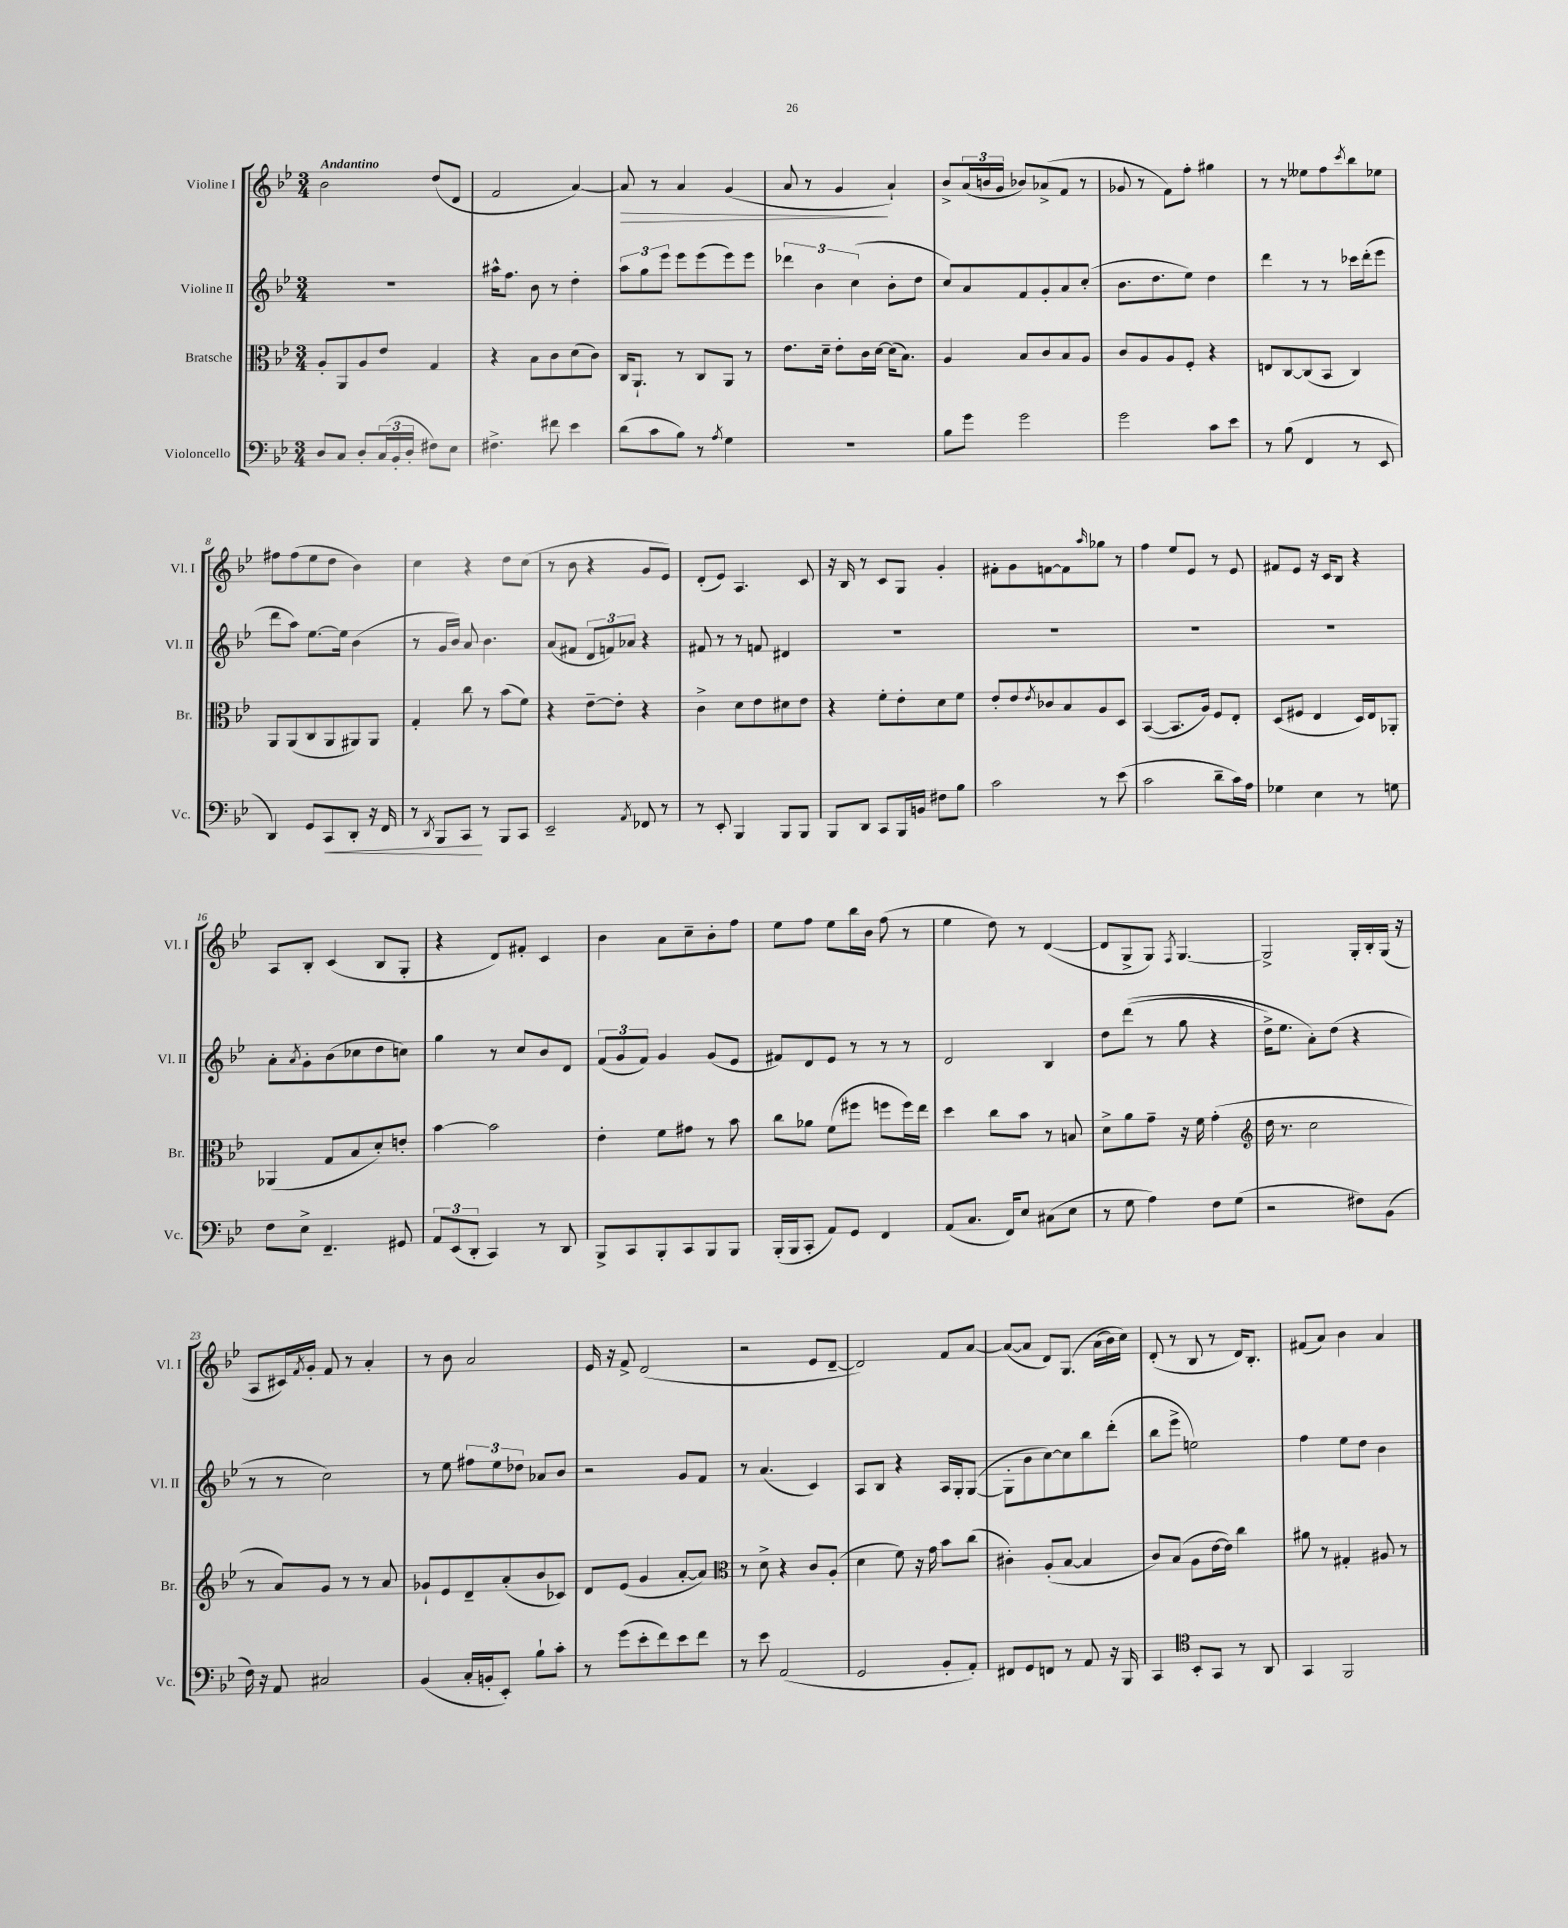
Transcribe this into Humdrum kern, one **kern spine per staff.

**kern	**dynam	**kern	**kern	**kern	**dynam
*part4	*part4	*part3	*part2	*part1	*part1
*staff4	*staff4	*staff3	*staff2	*staff1	*staff1
*I"Violoncello	*	*I"Bratsche	*I"Violine II	*I"Violine I	*
*I'Vc.	*	*I'Br.	*I'Vl. II	*I'Vl. I	*
*clefF4	*	*clefC3	*clefG2	*clefG2	*
*k[b-e-]	*	*k[b-e-]	*k[b-e-]	*k[b-e-]	*
*M3/4	*	*M3/4	*M3/4	*M3/4	*
=1	=1	=1	=1	=1	=1
!	!	!	!	!LO:TX:a:B:t=Andantino	!
8D/L	.	8A'/L	2.r	2b-\	.
8C/J	.	8AA/	.	.	.
8D'/L	.	8A/	.	.	.
(24C/L	.	8e-/J	.	.	.
24BB-'/	.	.	.	.	.
24D'/JJ	.	.	.	.	.
8F#X\L)	.	4G/	.	(8dd/L	.
8E-\J	.	.	.	8d/J	.
=2	=2	=2	=2	=2	=2
4.F#X^\	.	4r	16aa#X^^\KL	2f/	.
.	.	.	8.ff\J	.	.
.	.	8B-\L	8b-\	.	.
8f#X\	.	8c\	8r	.	.
4e-\	.	(8d\	4dd'\	[4a/)	.
.	.	8c\J)	.	.	.
=3	=3	=3	=3	=3	=3
!	!	!	!	!	!LO:HP:b
(8d\L	.	16C/KL	12aa\L	8a/]	>
.	.	8.AA`/J	.	.	.
.	.	.	12gg\	.	.
8c\	.	.	.	8r	.
.	.	.	12eee-\J	.	.
8B-\J)	.	8r	8eee-\L	4a/	.
8r	.	8C/L	(8eee-\	.	.
8qA/	.	.	.	.	.
4G\	.	8AA/J	8eee-\)	(4g/	.
.	.	8r	8eee-\J	.	.
=4	=4	=4	=4	=4	=4
2.r	.	8.e-\L	6ddd-X\	8a/	.
.	.	.	.	8r	.
.	.	.	6b-\	.	.
.	.	16d~\Jk	.	.	.
.	.	8e-'\L	.	4g/	.
.	.	.	(6cc\	.	.
.	.	16c\L	.	.	.
.	.	[16d\JJ	.	.	.
.	.	(16d\KL]	8b-'\L	4a`/)	]
.	.	8.B-\J)	.	.	.
.	.	.	8dd\J	.	.
=5	=5	=5	=5	=5	=5
8B-\L	.	4A/	8cc/L)	8b-^/L	.
8g\J	.	.	8a/	(24a/L	.
.	.	.	.	24bn/	.
.	.	.	.	24g/JJ	.
2g\	.	8B-/L	8f/	8b-X/L)	.
.	.	8c/	8g'/	(8a-X^/	.
.	.	8B-/	8a/	8f/J	.
.	.	8A/J	(8cc'/J	8r	.
=6	=6	=6	=6	=6	=6
2g\	.	8c/L	8.b-\L	8g-X/	.
.	.	8A/	.	8r	.
.	.	.	8.dd\	.	.
.	.	8A/	.	8f\L)	.
.	.	8F'/J	8ee-\J)	8ff'\J	.
8c\L	.	4r	4dd\	4gg#X\	.
8e-\J	.	.	.	.	.
=7	=7	=7	=7	=7	=7
8r	.	8En/L	4ddd\	8r	.
(8B-\	.	[8C/	.	8r	.
4FF/	.	(8C/]	8r	8ee--X\L	.
.	.	8BB-/J	8r	8ff\	.
.	.	.	.	8qccc/	.
8r	.	4C/)	16ccc-X\LL	8bb-\	.
.	.	.	(16ddd'\J	.	.
8EE-/	.	.	8eee-\J	8ee-X\J	.
!!LO:LB:g=z
=8	=8	=8	=8	=8	=8
4DD/)	.	8AA/L	8ddd\L	8ff#X\L	.
.	.	(8AA/	8aa\J)	(8ff#\	.
8GG/L	.	8C/	[8.ee-\L	8ee-\	.
!	!LO:HP:b	!	!	!	!
8CC/	<	8AA/	.	8dd\J	.
.	.	.	16ee-\Jk]	.	.
8DD'/J	.	8AA#X/)	(4b-\	4b-\)	.
16r	.	8AA#/J	.	.	.
16FF/	.	.	.	.	.
=9	=9	=9	=9	=9	=9
8r	.	4G'/	8r	4cc\	.
8qDD/	.	.	.	.	.
8BBB-/L	.	.	16g/LL	.	.
.	.	.	16b-/JJ)	.	.
8CC/J	.	8cc\	8a/	4r	.
8r	[	8r	4.b-\	.	.
8BBB-/L	.	(8b-\L	.	8dd\L	.
8CC/J	.	8f\J)	.	(8cc\J	.
=10	=10	=10	=10	=10	=10
2EE-~/	.	4r	(8a/L	8r	.
.	.	.	8f#X/J	8b-\	.
.	.	[8e-~\L	12d/L	4r	.
.	.	.	12fn/)	.	.
.	.	8e-'\J]	.	.	.
.	.	.	12a-X/J	.	.
8qAA/	.	.	.	.	.
8FF-X/	.	4r	4r	8g/L	.
8r	.	.	.	8e-/J)	.
=11	=11	=11	=11	=11	=11
8r	.	4c^\	8f#X/	(8d'/L	.
8EE-'/	.	.	8r	8e-/J)	.
4BBB-/	.	8d\L	8r	4.A/	.
.	.	8e-\	8fn/	.	.
8BBB-/L	.	8d#X\	4d#X/	.	.
8BBB-/J	.	8e-\J	.	8c/	.
=12	=12	=12	=12	=12	=12
8BBB-/L	.	4r	2.r	16r	.
.	.	.	.	16B-/	.
8DD/J	.	.	.	8r	.
8CC/L	.	8f'\L	.	8c/L	.
16BBB-/L	.	8e-'\	.	8G/J	.
16BBn/JJ	.	.	.	.	.
8F#X\L	.	8d\	.	4g'/	.
8B-\J	.	8f\J	.	.	.
=13	=13	=13	=13	=13	=13
2c\	.	8e-'/L	2.r	8f#X'\L	.
.	.	8e-/	.	8g\	.
.	.	8qe-/	.	.	.
.	.	8c-X/	.	[8fn\	.
.	.	8B-/	.	8f\]	.
.	.	.	.	16qqaa/	.
8r	.	8A/	.	8gg-X\J	.
(8e-\	.	8D/J	.	8r	.
=14	=14	=14	=14	=14	=14
2c\	.	([4BB-/	2.r	4ff\	.
.	.	8.BB-/L]	.	8ee-/L	.
.	.	.	.	8e-/J	.
.	.	16A/Jk)	.	.	.
8d~\L	.	8F/L	.	8r	.
16c\L)	.	8E-'/J	.	8e-/	.
16A\JJ	.	.	.	.	.
=15	=15	=15	=15	=15	=15
4G-X\	.	(8D/L	2.r	8f#X/L	.
.	.	8F#X/J	.	8e-/J	.
4E-\	.	4E-/	.	16r	.
.	.	.	.	16c/KL	.
.	.	.	.	8B-/J	.
8r	.	16D/LL)	.	4r	.
.	.	16E-/J	.	.	.
8Gn\	.	8AA-X'/J	.	.	.
!!LO:LB:g=z
=16	=16	=16	=16	=16	=16
8F\L	.	(4AA-X/	8a'\L	8A/L	.
.	.	.	8qa/	.	.
8E-^\J	.	.	8g'\	8B-'/J	.
4.FF~/	.	8G/L	(8b-\	(4c/	.
.	.	8B-/	8cc-X\	.	.
.	.	8d'/)	8dd\	8B-/L	.
8GG#X/	.	8en'/J	8ccn\J)	8G'/J	.
=17	=17	=17	=17	=17	=17
12AA/L	.	[4b-\	4gg\	4r	.
(12EE-/	.	.	.	.	.
12DD'/J	.	.	.	.	.
4CC/)	.	2b-\]	8r	8d/L)	.
.	.	.	8cc/L	8f#X'/J	.
8r	.	.	8b-/	4c/	.
8DD/	.	.	8d/J	.	.
=18	=18	=18	=18	=18	=18
8BBB-^/L	.	4e-'\	(12f/L	4b-\	.
.	.	.	12g/	.	.
8CC/	.	.	.	.	.
.	.	.	12f/J)	.	.
8BBB-'/	.	8f\L	4g/	8a\L	.
8CC/	.	8g#X\J	.	8cc~\	.
8BBB-/	.	8r	(8g/L	8b-'\	.
8BBB-/J	.	8b-\	8e-/J	8ff\J	.
=19	=19	=19	=19	=19	=19
(16BBB-'/LL	.	8cc\L	8f#X/L)	8ee-\L	.
16BBB-/J	.	.	.	.	.
8CC'/J	.	8a-X\J	8d/	8ff\J	.
8AA/L)	.	(8f\L	8e-/J	8ee-\L	.
8GG/J	.	8ff#X\J	8r	16bb-\L	.
.	.	.	.	16b-\JJ	.
4FF/	.	8ffn\L	8r	(8ff\	.
.	.	16ff\L)	8r	8r	.
.	.	16ee-\JJ	.	.	.
=20	=20	=20	=20	=20	=20
(8AA/L	.	4dd\	2d/	4ee-\	.
8.C/J	.	.	.	.	.
.	.	8cc\L	.	8dd\)	.
16FF/KL)	.	.	.	.	.
8E-/J	.	8b-\J	.	8r	.
(8C#X\L	.	8r	4B-/	([4d/	.
8E-\J	.	8Bn/	.	.	.
=21	=21	=21	=21	=21	=21
8r	.	8d^\L	8dd\L	8d/L]	.
8G\	.	8a\	((8ddd\J	8G^/	.
4A\)	.	8g~\J	8r	8G/J)	.
.	.	.	.	8qF/	.
.	.	16r	8gg\	[4.G/	.
.	.	16f\	.	.	.
8F\L	.	(4g'\	4r	.	.
(8G\J	.	.	.	.	.
=22	=22	=22	=22	=22	=22
*	*	*clefG2	*	*	*
2r	.	16dd\	16dd^\KL)	2G^/]	.
.	.	8.r	8.ee-\J	.	.
.	.	2cc\	8a'\L)	.	.
.	.	.	(8dd\J	.	.
8F#X\L)	.	.	4r	16G'/LL	.
.	.	.	.	16B-'/	.
(8BB-\J	.	.	.	(16G/JJ	.
.	.	.	.	16r	.
!!LO:LB:g=z
=23	=23	=23	=23	=23	=23
16F\)	.	8r	8r	8A/L	.
16r	.	.	.	.	.
8AA/	.	8a/L)	8r	16c#X/L)	.
.	.	.	.	8qf/	.
.	.	.	.	16g'/JJ	.
2C#X/	.	8g/J	2cc\)	8f/	.
.	.	8r	.	8r	.
.	.	8r	.	4a'/	.
.	.	8a/	.	.	.
=24	=24	=24	=24	=24	=24
(4BB-/	.	8g-X`/L	8r	8r	.
.	.	8e-/	8ee-\	8b-\	.
16C'/LL	.	8d~/	12ff#X\L	2a/	.
16BBn'/J	.	.	.	.	.
.	.	.	12ee-\	.	.
8EE-'/J)	.	(8a'/	.	.	.
.	.	.	12dd-X\J	.	.
8B-`\L	.	8b-/	8a-X/L	.	.
8c'\J	.	8c-X/J)	8b-/J	.	.
=25	=25	=25	=25	=25	=25
8r	.	8d/L	2r	16e-/	.
.	.	.	.	16r	.
(8g\L	.	(8e-/J	.	8f^/	.
8e-'\	.	4g/	.	(2d/	.
8f\)	.	.	.	.	.
8e-\	.	[8a'/L	8g/L	.	.
8f\J	.	8a/J])	8f/J	.	.
=26	=26	=26	=26	=26	=26
*	*	*clefC3	*	*	*
8r	.	8r	8r	2r	.
8e-\	.	8d^\	(4.a/	.	.
(2AA/	.	4r	.	.	.
.	.	8c/L	4c/)	8e-/L	.
.	.	(8A'/J	.	[8d~/J	.
=27	=27	=27	=27	=27	=27
2GG/	.	4d\	8A/L	2d/])	.
.	.	.	8B-/J	.	.
.	.	8f\)	4r	.	.
.	.	16r	.	.	.
.	.	16g\	.	.	.
8BB-'/L	.	8b-\L	16A/LL	8f/L	.
.	.	.	16G'/J	.	.
8AA'/J)	.	(8cc\J	([8G/J	[8a/J	.
=28	=28	=28	=28	=28	=28
8FF#X/L	.	4c#X'\)	8G'\L]	(8a/L_	.
8GG/	.	.	8b-\	8a/J]	.
8FFn/J	.	(8A'/L	[8cc\)	8d/L)	.
8r	.	[8B-/J	8cc\]	(8.G/J	.
8AA/	.	4B-/]	8bb-\	.	.
.	.	.	.	(16a\LL	.
16r	.	.	(8ddd'\J	16b-\)	.
16BBB-/	.	.	.	16cc\JJ)	.
=29	=29	=29	=29	=29	=29
4CC/	.	8c/L)	8bb-\L	(8d'/	.
.	.	(8B-/J	8eee-^\J	8r	.
*clefC4	*	*	*	*	*
8BB-'/L	.	8A\L	2een\)	8B-/	.
8GG/J	.	[16e-\L	.	8r	.
.	.	16e-\JJ])	.	.	.
8r	.	4cc\	.	16d/KL)	.
.	.	.	.	8.B-'/J	.
8AA/	.	.	.	.	.
=30	=30	=30	=30	=30	=30
4GG/	.	8a#X\	4ff\	(8f#X/L	.
.	.	8r	.	8a/J)	.
2FF/	.	4G#X'/	8ee-\L	4b-\	.
.	.	.	8dd\J	.	.
.	.	8A#X/	4b-\	4a/	.
.	.	8r	.	.	.
==	==	==	==	==	==
*-	*-	*-	*-	*-	*-
